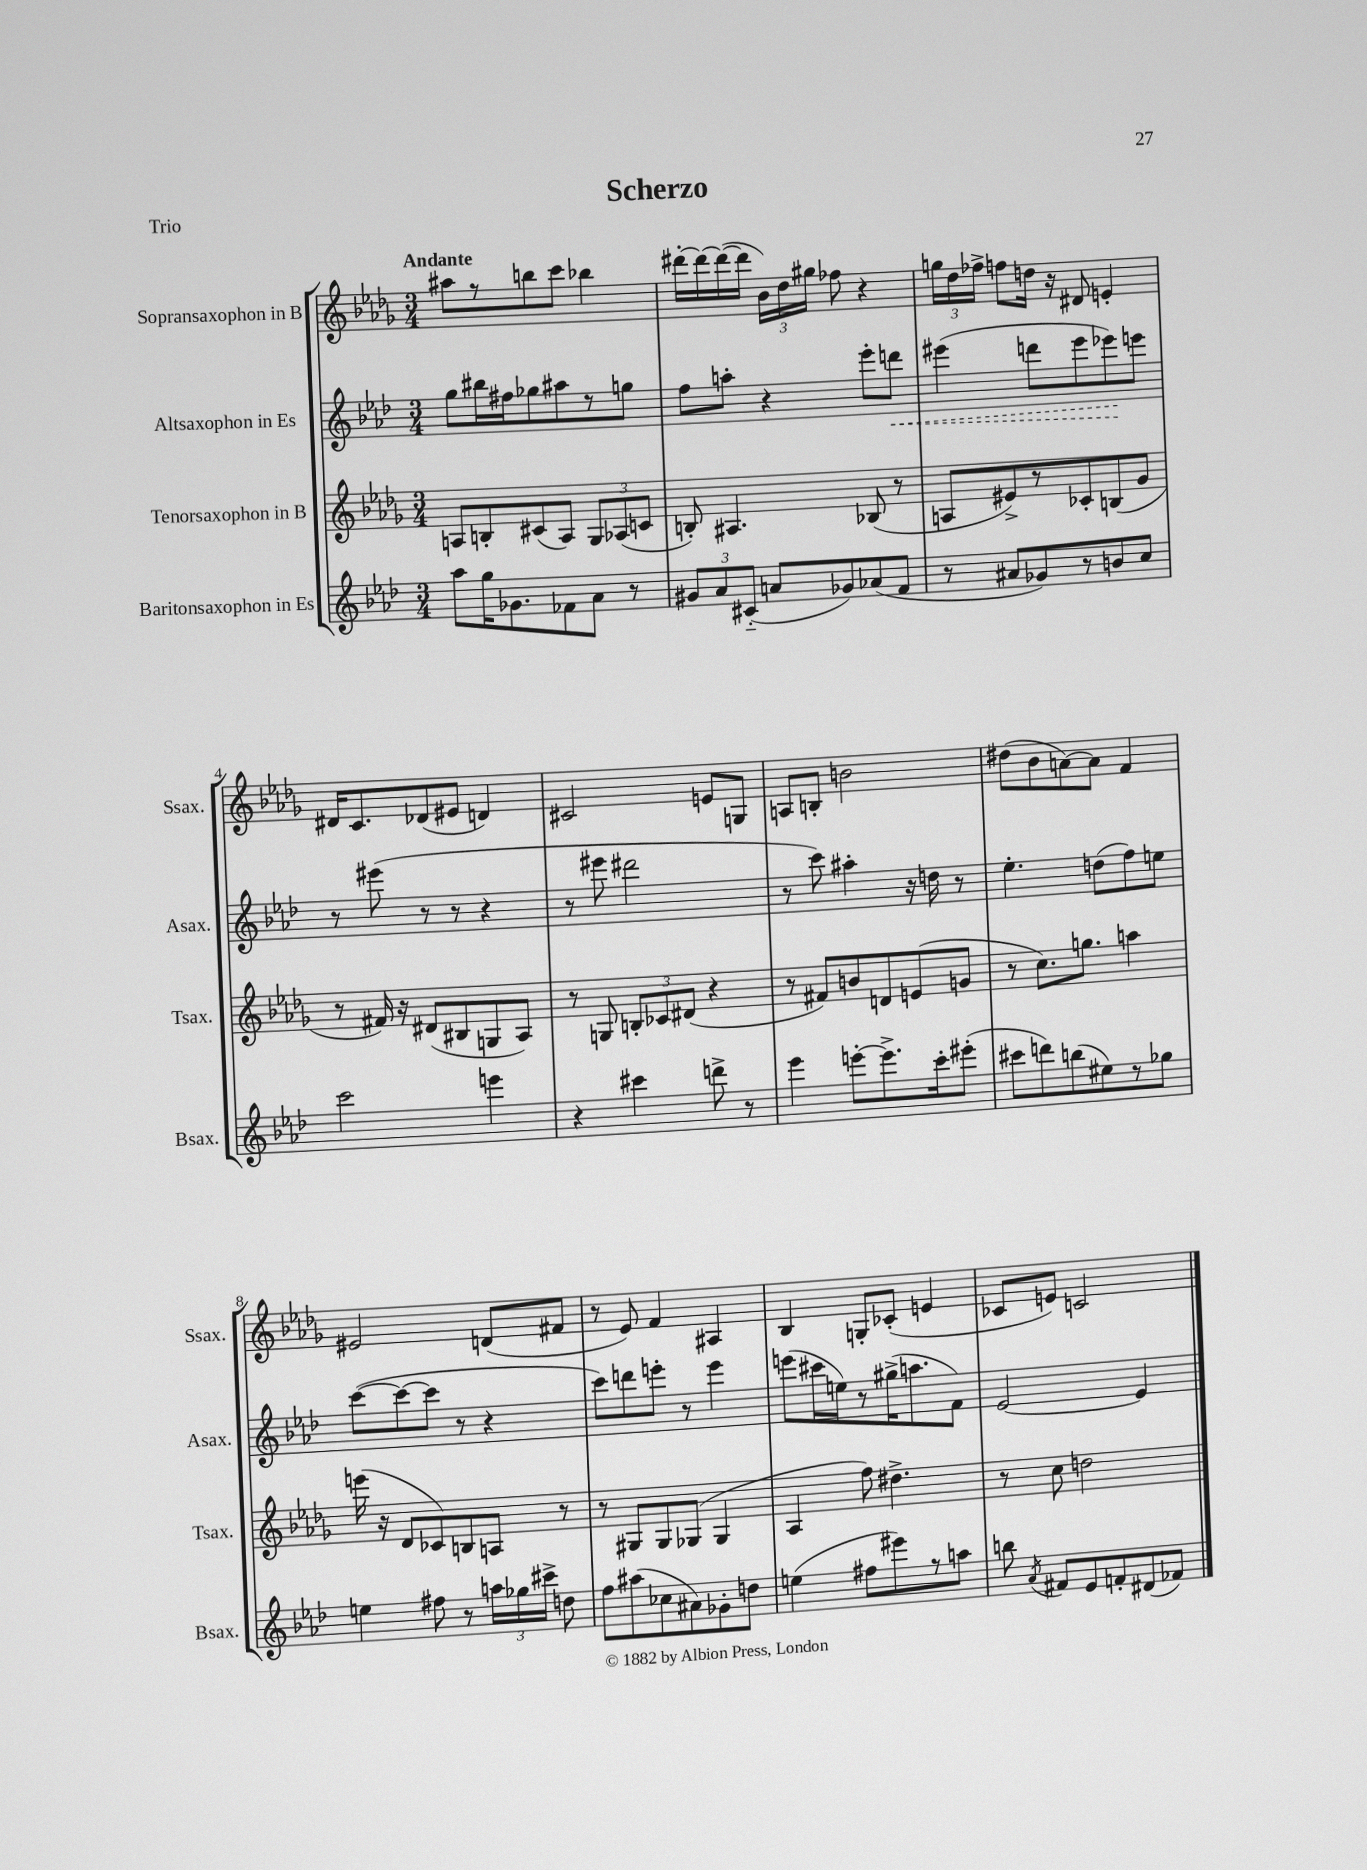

**kern	**kern	**kern	**kern
*staff4	*staff3	*staff2	*staff1
*clefG2	*clefG2	*clefG2	*clefG2
*k[b-e-a-d-]	*k[b-e-a-d-g-]	*k[b-e-a-d-]	*k[b-e-a-d-g-]
*M3/4	*M3/4	*M3/4	*M3/4
8aa-	8A	8gg	8aa#
16gg	8B'	16bb#	8r
8.g-	.	16ff#	.
.	(8c#	8gg-	8bb
8f-	8A)	8aa#	8ccc
8a-	12G-	8r	4bb-
.	(12A-	.	.
8r	.	8gg	.
.	12c	.	.
=	=	=	=
12g#	8B')	8ff	[16ddd#'
.	.	.	16ddd#_
12a-	.	.	.
.	4.A#	8aa'	(16ddd#_
(12c#'~	.	.	.
.	.	.	16ddd#]
8a	.	4r	24b-)
.	.	.	24dd-
.	.	.	24gg#
8g-)	.	.	8ff-
(8a-	(8B-	8eee-'	4r
8f	8r	8ddd	.
=	=	=	=
8r	8A	(4eee#	24gg
.	.	.	24dd-
.	.	.	24ff-^
8a#	8e#^)	.	8ff
8g-)	8r	8ddd	16dd
.	.	.	16r
8r	8c-'	8eee#	8d#
8b	(8B	8eee-)	4e'
8cc	8g-	8eee	.
=	=	=	=
2ccc	8r	8r	16d#
.	.	.	8.c
.	16f#)	(8eee#	.
.	16r	.	.
.	(8d#	8r	(8d-
.	8B#	8r	8e#
4eee	8G	4r	4d)
.	8A-)	.	.
=	=	=	=
4r	8r	8r	2c#
.	8G	8eee#	.
4ccc#	12B'	2ddd#	.
.	12c-	.	.
.	(12d#	.	.
8ddd^	4r	.	8e
8r	.	.	8G
=	=	=	=
4eee-	8r	8r	8A
.	8f#)	8ccc)	8B'
[8eee'	8b	4aa#'	2b
8.eee^]	8d	.	.
.	(8e	16r	.
16ccc'	.	16dd	.
(8eee#'	8g	8r	.
=	=	=	=
8ccc#	8r	4.ee-'	(8dd#
8ddd)	8.cc)	.	8b-
(8bb	.	.	[8a)
.	8.gg	.	.
8ee#)	.	(8dd	8a]
8r	4aa	8ff)	4f
8gg-	.	8ee	.
=	=	=	=
4ee	(16eee	([8ccc	2e#
.	16r	.	.
.	8d-	8ccc_	.
8ff#	8c-)	8ccc]	.
8r	8B	8r	.
24aa	8A	4r	(8d
24gg-	.	.	.
24ccc#^	.	.	.
8dd	8r	.	8f#
=	=	=	=
8ff	8r	8ccc)	8r
(8aa#	8G#	8ddd	8e-)
8cc-	8G#	8eee'	4f
8a#)	(8G-	8r	.
8g-'	4G-	4eee	4A#
8dd	.	.	.
=	=	=	=
(4ee	4A-	(8eee	4B-
.	.	16ccc#	.
.	.	16ee)	.
8ff#	8ff)	8r	8G'
8eee#)	4.dd#^	(16gg#^	(8c-'
.	.	8.aa	.
8r	.	.	4e
8aa	.	8f)	.
=	=	=	=
8bb	8r	[2e-	8c-
8qa-	.	.	.
8f#	8cc	.	8e)
8e-	2dd	.	2c
8f'	.	.	.
(8d#	.	4e-]	.
8f-)	.	.	.
==	==	==	==
*-	*-	*-	*-
